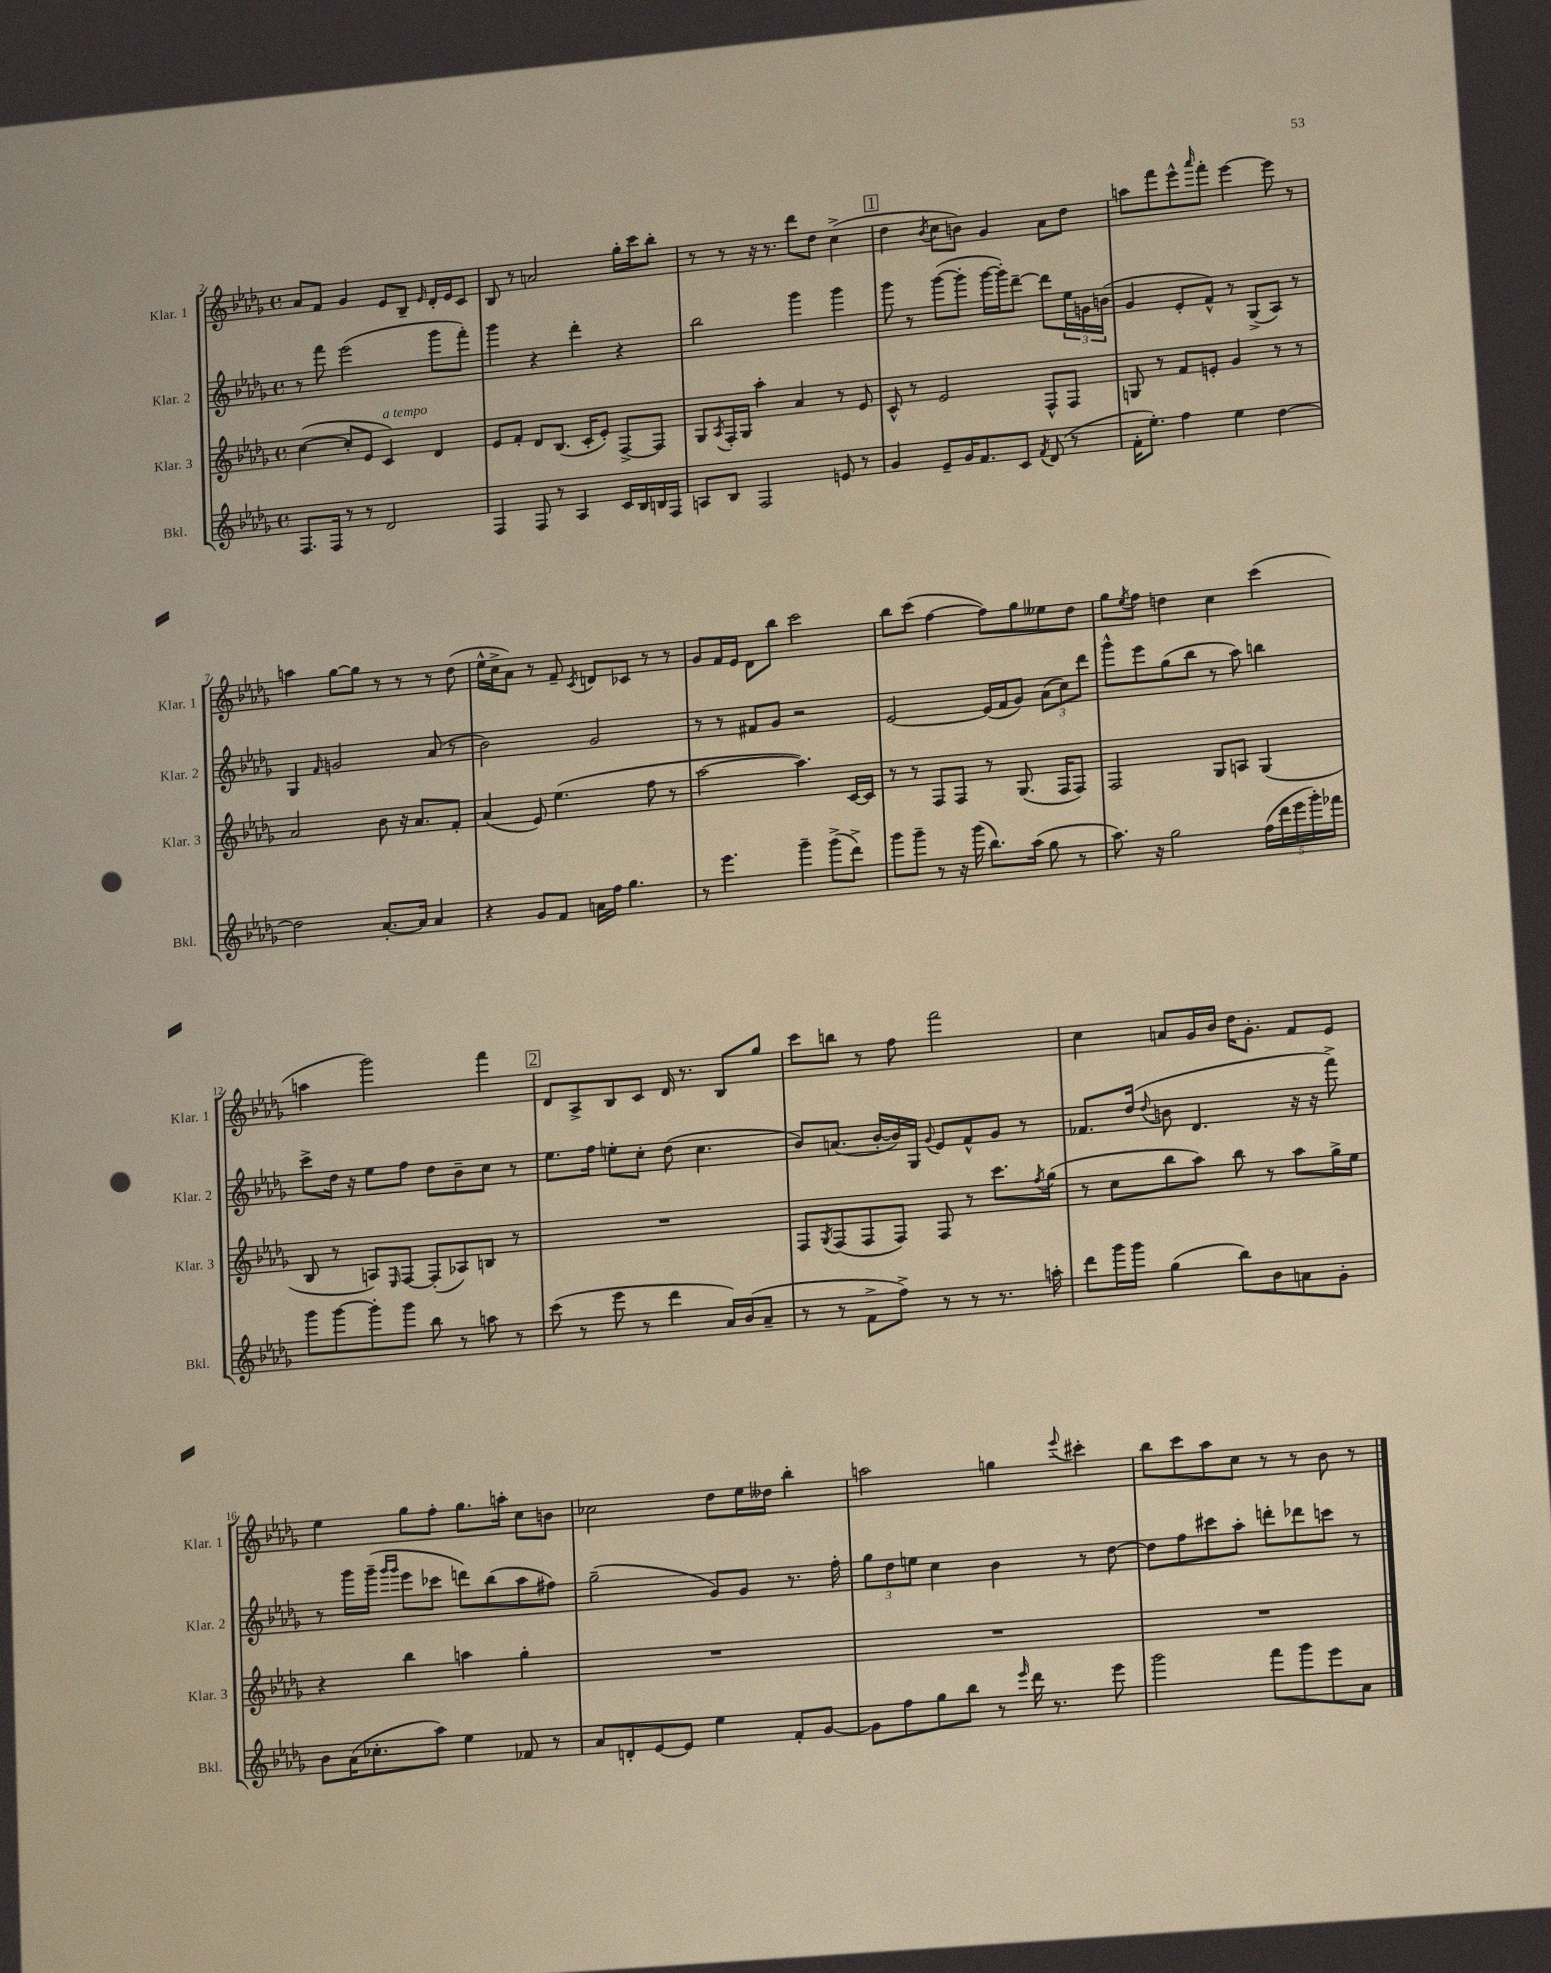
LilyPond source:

<<
\new StaffGroup <<
\new Staff = "s0" \with { instrumentName = "Klar. 1" shortInstrumentName = "Klar. 1" } {
    \clef treble \key des \major \defaultTimeSignature \time 4/4
    aes'8 f'8 ges'4 ees'8 bes8-- \grace { ees'16 } des'16-. ees'16 c'8 |
    bes8 r8 a'2 ges''16-. c'''16 bes''8-. |
    r8 r8 r16 r8. des'''8 des''8 c''4->( |
    \mark \markup { \box "1" } des''4 \acciaccatura { bes'8 } c''8 b'8) ges'4 aes'8 des''8 |
    a''8 f'''8 ees'''8-^ \grace { aes'''16 } f'''8-. ees'''4~ ees'''8 r8 |
    a''4 ges''8~ ges''8 r8 r8 r8 des''8( |
    ees''16-^ c''16-> aes'8) r8 f'8-- \acciaccatura { c'8 } d'8 ces'8 r8 r8 |
    ges'8 f'16 ees'16 des'8 bes''8 c'''2 |
    bes''8 c'''8( f''4~ f''8) ges''8 eeses''8 des''8 |
    ges''8 \acciaccatura { ees''8 } f''8 d''4 c''4 c'''4( |
    a''4 ges'''2) f'''4 |
    \mark \markup { \box "2" } des'8 aes8-> bes8 c'8 des'16 r8. bes8 ges''8 |
    c'''8 b''8 r8 f''8 f'''2 |
    c''4 a'8 ges'16 bes'16 des''16 ges'8.-. f'8 ees'8 |
    ees''4 ges''8 f''8-. ges''8. a''16-. c''8 b'8 |
    ces''2 des''8 ees''16 deses''16 bes''4-. |
    a''2 g''4 \appoggiatura { ees'''8 } cis'''4-. |
    bes''8 c'''8 aes''8 c''8 r8 r8 bes'8 r8 \bar "|." |
}
\new Staff = "s1" \with { instrumentName = "Klar. 2" shortInstrumentName = "Klar. 2" } {
    \clef treble \key des \major \defaultTimeSignature \time 4/4
    r8 f'''8 ees'''2( ges'''8 f'''8-.) |
    ges'''4 r4 des'''4-. r4 |
    bes''2 ges'''4 ges'''4 |
    \mark \markup { \box "1" } ges'''8 r8 ges'''8~( ges'''8-. ges'''16~ ges'''16-.) des'''8~-- des'''8 \tuplet 3/2 { ees''16 g'16 b'16( } |
    ges'4 ees'8-. f'8-^) r8 ges8->( aes8) r8 |
    ges4 \grace { f'16 } g'2 aes'8( r8 |
    bes'2) ges'2 |
    r8 r8 fis'8 ges'8 r2 |
    ees'2~ ees'16( f'16 ges'8) \tuplet 3/2 { aes'8( c''8) des'''8 } |
    ges'''8-^ ees'''8 ges''8( bes''8 r8 aes''8) b''4 |
    c'''8-> des''16 r16 ees''8 f''8 des''8 bes'8-- c''8 r8 |
    \mark \markup { \box "2" } ees''8. f''16 e''8-. c''8-. des''8( c''4. |
    bes'8) a'8.( bes'16~-. bes'16) ges16 \appoggiatura { ges'8 } ees'8 f'8-^ ges'8 r8 |
    fes'8. des''16( \appoggiatura { des''8 } b'8 des'4. r16 r16 f'''8->) |
    r8 ges'''16 ges'''16--( \grace { ges'''16 ges'''16 } ees'''8 ces'''8 d'''8) bes''8( aes''8 fis''8) |
    ges''2--( ges'8) ges'8 r8. f''16-. |
    \tuplet 3/2 { ges''8 des''8 e''8 } c''4 bes'4 r8 des''8~ |
    des''8 f''8 cis'''8 aes''8-. d'''8-. des'''8 c'''8 r8 \bar "|." |
}
\new Staff = "s2" \with { instrumentName = "Klar. 3" shortInstrumentName = "Klar. 3" } {
    \clef treble \key des \major \defaultTimeSignature \time 4/4
    c''4~( c''8-. ees'8 c'4^\markup { \italic "a tempo" }) des'4 |
    ees'8 f'8-. des'8 bes8.( c'16-. ees'8-.) f8~-> f8 |
    ges8 \acciaccatura { aes8 } f16-. ges16 aes''4-. aes'4 r8 ees'8 |
    \mark \markup { \box "1" } c'8-^ r8 ees'2 f8-^ f8 |
    g8 r8 f'8 e'8-. ges'4 r8 r8 |
    aes'2 bes'8 r16 aes'8. f'8-. |
    aes'4( ees'8) ees''4.( f''8 r8 |
    aes''2~ aes''4.) c'16~ c'16 |
    r8 r8 f8 f8 r8 ges8.( f16 f8) |
    f2 ges8 a8 ges4( |
    bes8 r8 a8) \grace { ees16 } f8~ f8-.( aes8) b8 r8 |
    \mark \markup { \box "2" } R1 |
    f8 \acciaccatura { ges8 } f8( f8 f8) f8 r8 c'''8. \acciaccatura { f''8 } ges''16( |
    r8 c''8 bes''8 aes''8) bes''8 r8 aes''8 ges''16-> ees''16 |
    r4 bes''4 a''4 ges''4-. |
    R1 |
    R1 |
    R1 \bar "|." |
}
\new Staff = "s3" \with { instrumentName = "Bkl." shortInstrumentName = "Bkl." } {
    \clef treble \key des \major \defaultTimeSignature \time 4/4
    f8. f16 r8 r8 des'2 |
    f4 f8 r8 aes4 c'16 bes16 b16 f16 |
    a8 bes8 f2 e'8 r8 |
    \mark \markup { \box "1" } ges'4 ees'8-- ges'16 f'8. c'8 \acciaccatura { f'8 } des'8( r8 |
    f'16-. ees''8.-.) f''4 ees''4 des''4~ |
    des''2 aes'8.~-. aes'16 aes'4 |
    r4 ges'8 f'8 a'16 f''16 ges''4. |
    r8 ees'''4. ges'''4-- ges'''8->( des'''8->) |
    ges'''8 ges'''8-- r8 r16 ges'''16( bes''8.) aes''16( ges''8 r8 |
    aes''8.) r16 ges''2 \tuplet 5/4 { f''16( des'''16 ees'''16 ges'''16-.) fes'''16 } |
    ges'''8 ges'''8~ ges'''8-. ges'''8 bes''8 r8 a''8 r8 |
    \mark \markup { \box "2" } c'''8( r8 ees'''8 r8 des'''4 aes'16) bes'16( aes'8-- |
    r8 r8 f'8-> f''8->) r8 r8 r8. a''16-. |
    des'''8 ges'''16 ges'''16 ges''4( bes''8) bes'8 a'8 ges'8-. |
    bes'8 aes'16( ces''8.-. aes''8) ees''4 fes'8 r8 |
    aes'8 d'8-. ees'8~ ees'8 ees''4 f'8-. ges'8~ |
    ges'8 f''8 ges''8 bes''8 r8 \grace { ees'''16 } des'''16 r8. ees'''8 |
    ges'''2 f'''8 ges'''8 ees'''8 aes'8 \bar "|." |
}
>>
>>
\layout { \context { \Score currentBarNumber = #2 } }
